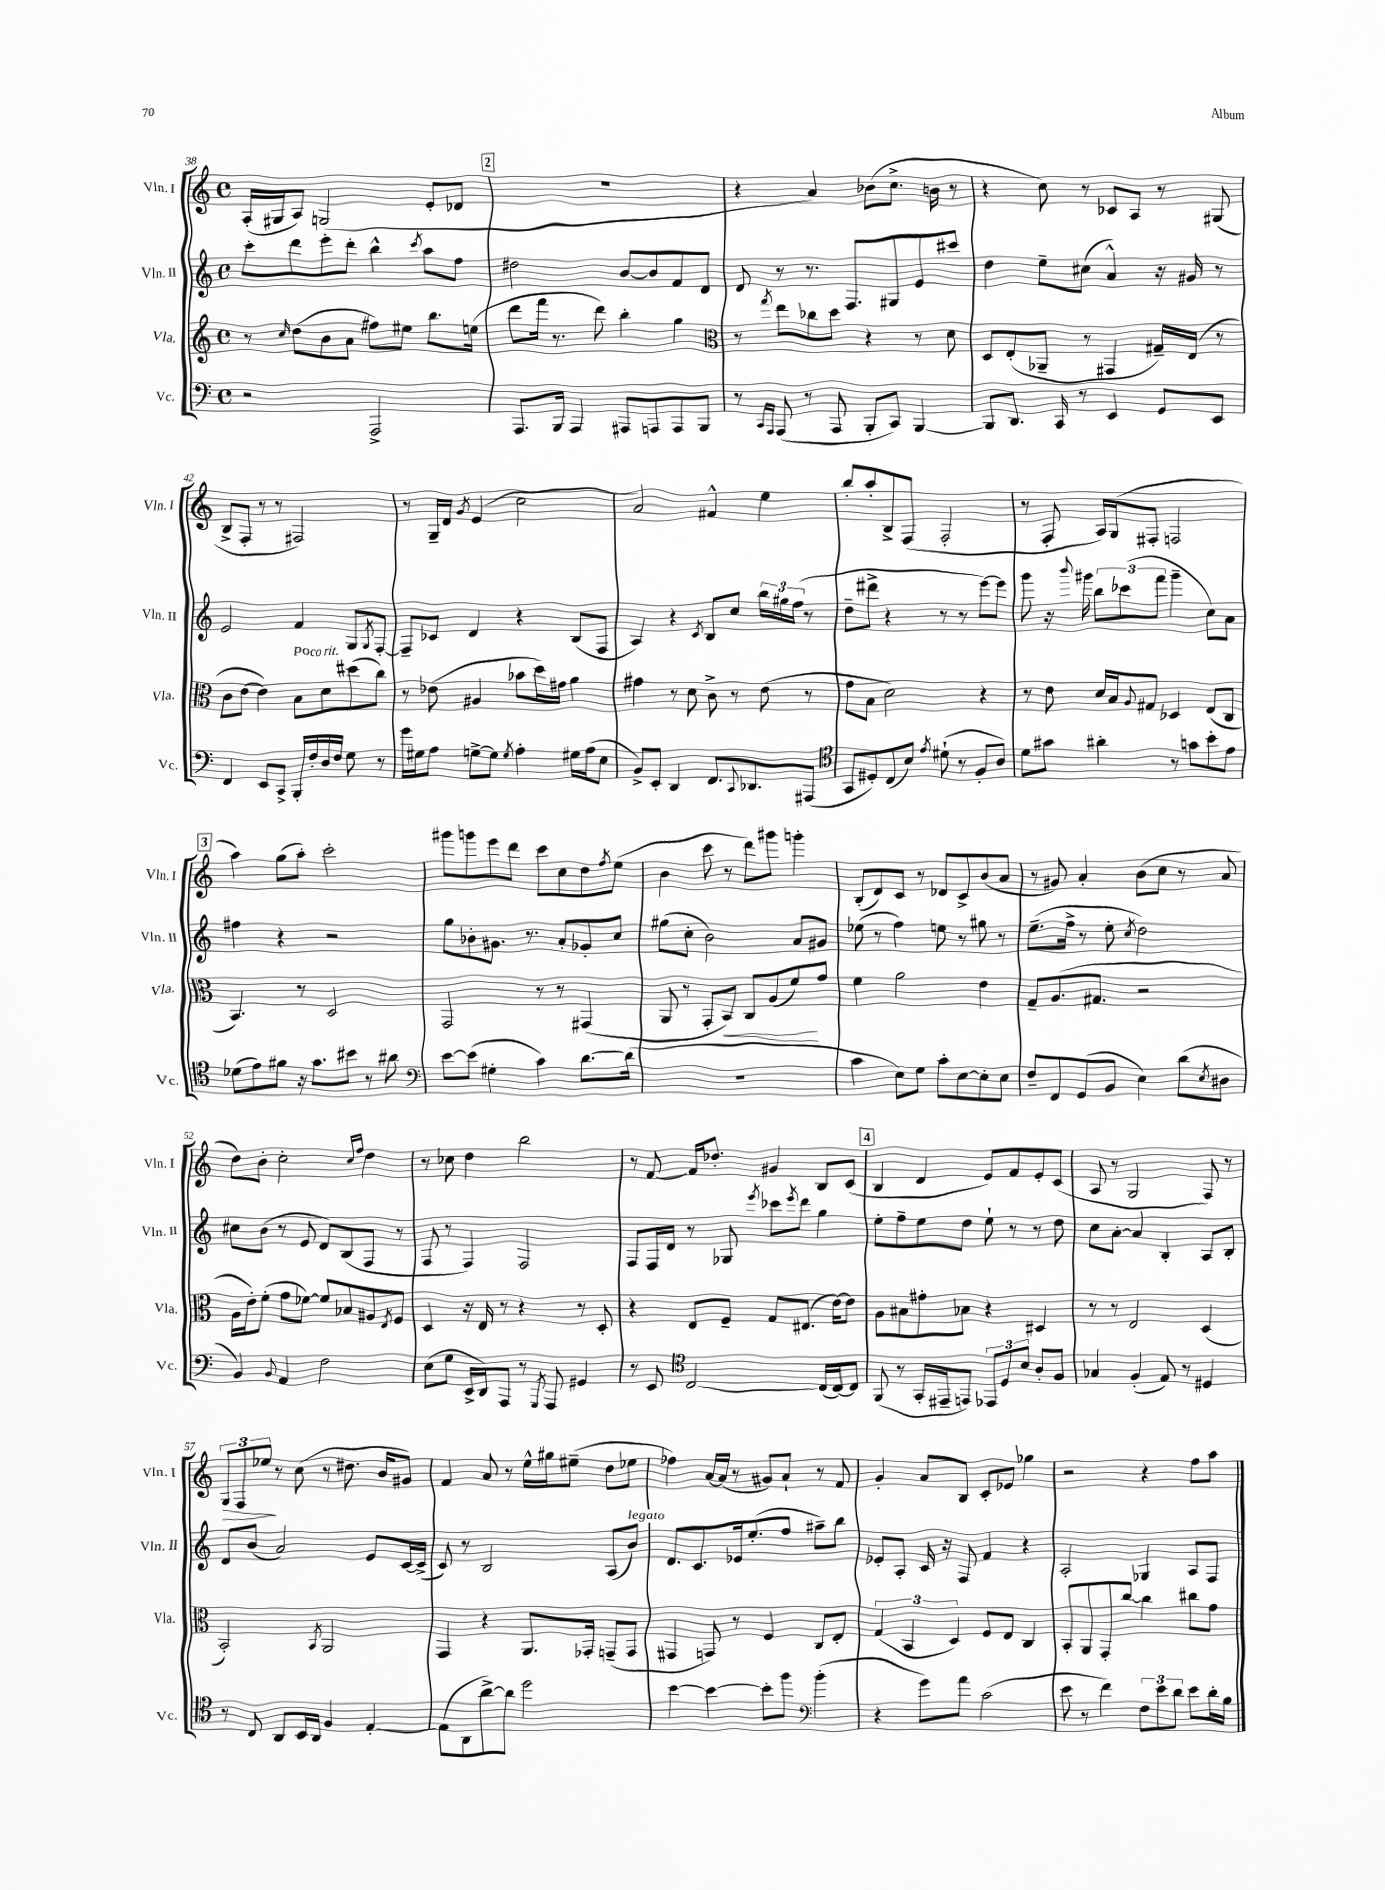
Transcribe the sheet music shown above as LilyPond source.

<<
\new StaffGroup <<
\new Staff = "s0" \with { instrumentName = "Vln. I" shortInstrumentName = "Vln. I" } {
    \clef treble \key c \major \defaultTimeSignature \time 4/4
    a16-.( gis16 a8) g2( e'8-. des'8 |
    \mark \markup { \box "2" } R1 |
    r4 a'4) bes'8( c''8.-> b'16 r8 |
    r4 c''8) r8 ces'8 a8 r8 gis8( |
    b8-> f8-. r8 r8 fis2) |
    r8 g16-- d'16 \acciaccatura { g'8 } e'4( c''2 |
    a'2) fis'4-^ e''4 |
    b''8-. a''8-. b8-> f8( f2-. |
    r8 f8-. a16) g16( fis8-. f2 |
    \mark \markup { \box "3" } a''4) g''8( a''8-.) c'''2-. |
    gis'''8 g'''8 e'''8 d'''8 c'''8 c''8 d''8 \acciaccatura { f''8 } e''8( |
    b'4 c'''8 r8 d'''8) gis'''8 g'''4-. |
    b8-.( d'8) c'8 r8 des'8 c'8-> b'8( a'8 |
    r8 gis'8) a'4-. b'8( c''8 r8 a'8 |
    d''8) b'8-. c''2-. \grace { c''16 f''16 } d''4 |
    r8 ces''8 d''4 b''2 |
    r8 f'8~ f'16 des''8.-. gis'4 b8 c'8( |
    \mark \markup { \box "4" } b4 d'4 e'8) f'8 e'8-. c'8( |
    a8 r8 g2 f8) r8 |
    \tuplet 3/2 { g8\> f8 ees''8\! } r8 c''8( r8 dis''8. b'16 gis'8) |
    f'4 a'8 r8 e''16-^ gis''16 eis''8--( d''8 ees''8 |
    fes''4) a'16~ a'16( r8 gis'8) a'8-! r8 f'8 |
    g'4-. a'8 b8 c'8-. ees'8 ges''4 |
    r2 r4 f''8 a''8 \bar "|." |
}
\new Staff = "s1" \with { instrumentName = "Vln. II" shortInstrumentName = "Vln. II" } {
    \clef treble \key c \major \defaultTimeSignature \time 4/4
    c'''8-. d'''8 e'''8-. d'''8-. b''4-^ \acciaccatura { c'''8 } a''8 f''8 |
    \mark \markup { \box "2" } dis''2 b'8~ b'8 f'8 d'8 |
    d'8 r8 r8. f8. gis8 e'8 cis'''8 |
    d''4 e''8-- cis''8( a'4-^) r16 gis'16 r8 |
    e'2 f'4 g8 \acciaccatura { g8 } f8~-. |
    f8-- ces'8 d'4 r4 b8( f8 |
    a4) r4 \acciaccatura { c'8 } b8 c''8 \tuplet 3/2 { b''16 gis''16 f''16( } r8 |
    d''8-- dis'''8-> r4 r8 r8 e'''8~) e'''8 |
    g'''8 r16 \appoggiatura { b'''8 } gis'''16 \tuplet 3/2 { b''8 ces'''8( f'''8 } gis'''4-- c''8) a'8 |
    \mark \markup { \box "3" } fis''4 r4 r2 |
    g''8 bes'8-. gis'8. r8. a'8-. ges'8-. c''8 |
    gis''8( c''8-. b'2) a'8 gis'8 |
    ees''8( r8 f''4) e''8 r8 gis''8 r8 |
    e''8.--( f''16-> r8 e''8-. \acciaccatura { c''8 } d''2) |
    cis''8 b'8( r8 e'8 d'8) b8( f8 r8 |
    f8 r8 f4) f2 |
    f8 f16 d'16 r8 ges8 \acciaccatura { e'''8 } ces'''8 \acciaccatura { e'''8 } d'''8 g''4 |
    \mark \markup { \box "4" } e''8-. f''8-- e''8 d''8 e''8-! r8 r8 d''8 |
    c''8 a'8~-. a'4 b4-. a8 b8-. |
    d'8 b'8( a'2) e'8 c'16~ c'16->( |
    c'8) r8 b2 a8( b'8^\markup { \italic "legato" }) |
    d'8. c'8. ees'16 e''8.-.( f''8 ais''8--) b''8 |
    ees'8-. a8-. c'16 r16 f8 f'4 r4 |
    a2-. ges4 a8 f8 \bar "|." |
}
\new Staff = "s2" \with { instrumentName = "Vla." shortInstrumentName = "Vla." } {
    \clef treble \key c \major \defaultTimeSignature \time 4/4
    r8 \grace { c''16 } d''8( b'8 a'8 fis''8) eis''8 b''8. e''16( |
    \mark \markup { \box "2" } d'''8 f'''16 r8. d'''8) b''4-. g''4 |
    \clef alto r8 \acciaccatura { g''8 } e''8 ces''8 d''8 r4 r8 d'8 |
    d8 e8-.( aes,8-- r8 gis,4 gis16--) e16( r8 |
    c'8 e'8~ e'4) b8^\markup { \italic "poco rit." } d'8 dis''8( c''8) |
    r8 ees'8( ais4 bes'8 d''16) gis'16 a'4 |
    gis'4 r8 d'8 c'8-> r8 e'8( r8 |
    g'8 b8 d'2) r4 |
    r8 e'8 d'16 b16 \appoggiatura { a8 } gis8 des4 e8( c8 |
    \mark \markup { \box "3" } b,4.) r8 d2 |
    g,2 r8 r8 gis,4( |
    a,8 r8 g,8-. b,8\<) c8 a8( f'8\!) g'8 |
    f'4 a'2 e'4 |
    g8-- a8.( gis8. r2 |
    a16 e'16-.) f'8-.( g'8 fes'8~) fes'8 bes8 ais8 \acciaccatura { e8 } f8 |
    d4 r16 e16 r8 r4 r8 d8-. |
    r4 e8 f8-- g8 eis8.( e'16~) e'8 |
    \mark \markup { \box "4" } a8 bis8 gis'8-. bes8 r4 dis4 |
    r8 r8 e2 d4( |
    b,2-.) \acciaccatura { b,8 } a,2 |
    g,4 r4 a,8. ges,16-. g,8--( g,8 |
    gis,4 g,8) r8 f4 c8 e8-. |
    \tuplet 3/2 { g4( b,4 d4) } f8 e8 c4 |
    b,8-. a,8 g,8-. c''8~ c''4 cis''8 g'8 \bar "|." |
}
\new Staff = "s3" \with { instrumentName = "Vc." shortInstrumentName = "Vc." } {
    \clef bass \key c \major \defaultTimeSignature \time 4/4
    r2 a,,2-> |
    \mark \markup { \box "2" } a,,8. b,,16 a,,4 ais,,8 a,,8 a,,8 b,,8 |
    r8 \grace { c,16 a,,16 } a,,8( r8 a,,8 b,,8-. c,8) b,,4~ |
    b,,8 d,8. c,16 r8 e,4 g,8 e,8 |
    f,4 e,8 c,8-> b,,16-. f16-. d16 f16 g8 r8 |
    g'16 gis16 a8 g8~-> g8 \acciaccatura { g8 } a4-. gis16 a16( e8 |
    b,8->) e,8-. d,4 f,8. \appoggiatura { c,8 } des,8. ais,,8( |
    \clef tenor g,8 dis8-.) c8( b8) \acciaccatura { e'8 } dis'8-!( r8 f8-. a8) |
    d'8 gis'8 ais'4-. r8 g'8 b'8-. e'8 |
    \mark \markup { \box "3" } des'8( e'8) fis'8 r16 g'8. bis'8 r8 ais'8 |
    \clef bass e'8~ e'8( gis4-. c'4) d'8.~ d'16( |
    R1 |
    c'4 e8) g8 c'8-. e8~ e8-. e8 |
    f8-- f,8 g,8( b,8 e4) d'8( \acciaccatura { e8 } dis8 |
    b,4) \appoggiatura { b,8 } a,4 f2 |
    e8( g8 e,16-> d,16) a,,8 r8 \acciaccatura { g,,8 } a,,8 gis,4 |
    r8 e,8 \clef tenor c2~ c16( c16~) c8 |
    \mark \markup { \box "4" } f,8( r8 g,16-. eis,16-- e,8) \tuplet 3/2 { ees,8 d8 b8 } a8-. f8 |
    ges4 f4-.( e8) r8 dis4 |
    r8 c8 a,8 b,16 a,16 f4 e4~-. |
    e8( a,8 a'8~->) a'8 d''2 |
    b'4~ b'4~ b'8-. f''8 \clef bass b'4-.( |
    r4 g'8) a'8 c'2( |
    e'8 r8 f'4) \tuplet 3/2 { f8 e'8 d'8 } e'8 d'16-. b16 \bar "|." |
}
>>
>>
\layout { \context { \Score currentBarNumber = #38 } }
